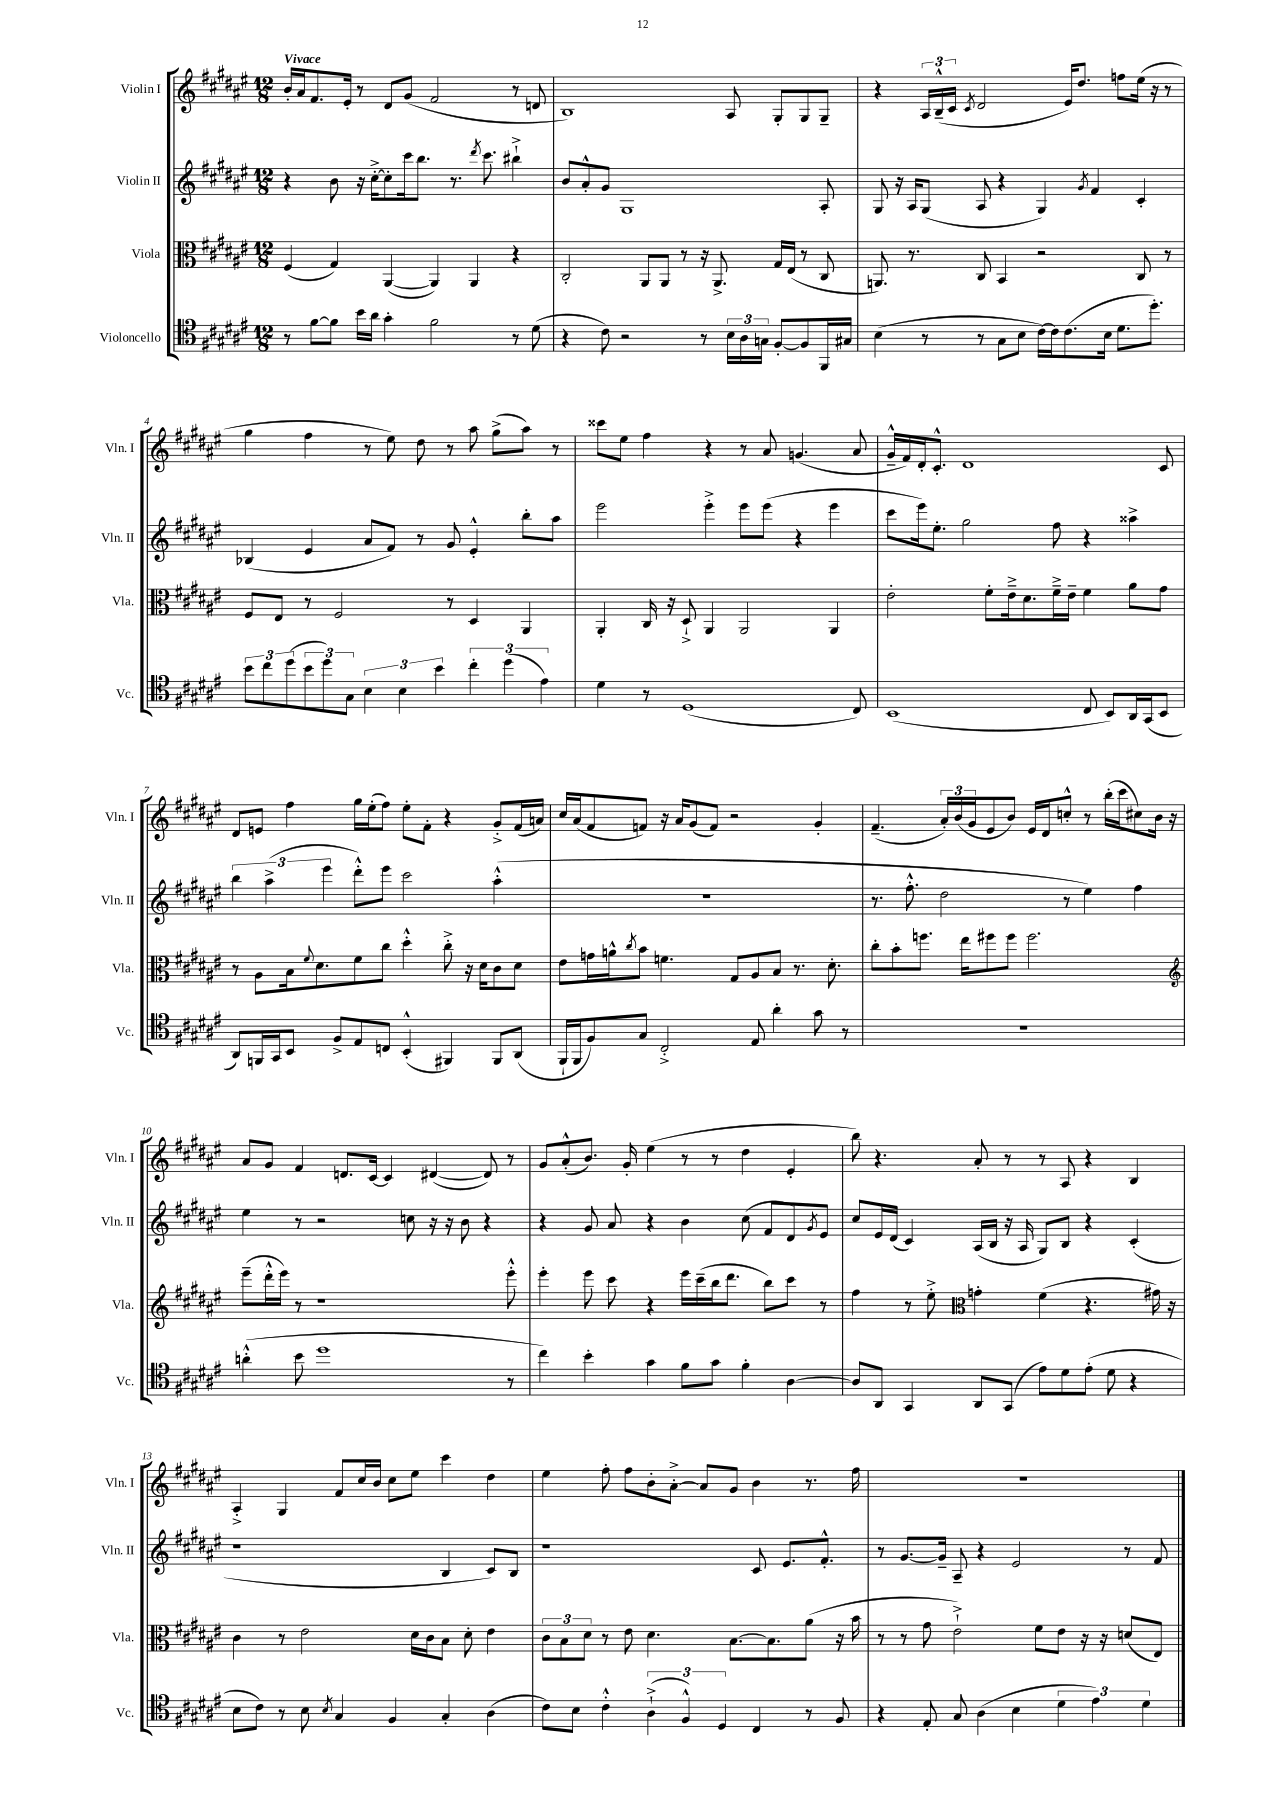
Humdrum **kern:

**kern	**kern	**kern	**kern
*staff4	*staff3	*staff2	*staff1
*clefC4	*clefC3	*clefG2	*clefG2
*k[f#c#g#d#a#e#]	*k[f#c#g#d#a#e#]	*k[f#c#g#d#a#e#]	*k[f#c#g#d#a#e#]
*M12/8	*M12/8	*M12/8	*M12/8
8r	(4F#/	4r	16b'/LL
.	.	.	16a#/J
[8f#\L	.	.	8.f#/
8f#\]J	4G#/)	8b\	.
.	.	.	16e#'/Jk
16b\LL	.	16r	8r
16a#\JJ	.	[16cc#'^\LK	.
4g#'\	([4AA#/	8cc#'\]	8d#/L
.	.	16ccc#\k	(8g#/J
.	.	8.bb\J	.
2f#\	4AA#/])	.	2f#/
.	.	8.r	.
.	4AA#/	.	.
.	.	8qddd#/	.
.	.	8.ccc#\	.
8r	4r	4bb#`^\	8r
(8d#\	.	.	8d/
=	=	=	=
4r	2C#'/	8b/L	1B)
.	.	8a#'^^/	.
8c#\)	.	8g#/J	.
2r	.	1G#	.
.	8AA#/L	.	.
.	8AA#/J	.	.
.	8r	.	.
8r	16r	.	.
.	8.AA#^/	.	.
24B\LL	.	.	8A#/
24A#\	.	.	.
24G\JJ	.	.	.
[8F#'/L	16G#/LL	.	8G#'/L
.	(16E#/JJ	.	.
8F#/]	8r	.	8G#/
16FF#/L	8C#/	8A#'/	8G#~/J
16G#/JJ	.	.	.
=	=	=	=
(4B\	8.AA/)	8G#/	4r
.	.	16r	.
.	8.r	16A#/LK	.
8r	.	(8G#/J	24A#/LL
.	.	.	(24B~^^/
.	.	.	24c#/JJ
.	.	.	8qc#/
8r	8C#/	8A#/	2d#/
8G#\L	4BB/	4r	.
8B\J	.	.	.
[16c#\LL)	2r	4G#/)	.
16c#\]J	.	.	.
(8.c#\	.	.	16e#/LK)
.	.	.	8.dd#/J
.	.	8qg#/	.
.	.	4f#/	.
16B\Jk	.	.	.
8.d#\L	.	.	8ff\L
.	8C#/	4c#'/	(16ee#\Jk
8.dd#'\J)	.	.	16r
.	8r	.	8r
=	=	=	=
12b\L	8F#/L	(4B-/	4gg#\
12cc#\	.	.	.
.	8E#/J	.	.
(12dd#\	.	.	.
12b\	8r	4e#/	4ff#\
12dd#\)	.	.	.
.	2F#/	.	.
12G#\J	.	.	.
6B\	.	8a#/L	8r
.	.	8f#/J)	8ee#\)
6B\	.	.	.
.	.	8r	8dd#\
6b\	.	.	.
.	8r	8g#/	8r
6cc#'\	4D#/	4e#'^^/	8aa#\
.	.	.	(8gg#^\L
(6dd#\	.	.	.
.	4AA#/	8bb'\L	8aa#\J)
6e#\)	.	.	.
.	.	8aa#\J	8r
=	=	=	=
4d#\	4AA#'/	2eee#\	8ccc##\L
.	.	.	8ee#\J
8r	16C#/	.	4ff#\
.	16r	.	.
(1D#	8D#`^/	.	.
.	4AA#/	4eee#'^\	4r
.	2AA#/	8eee#\L	8r
.	.	(8eee#\J	8a#/
.	.	4r	(4.g/
.	4AA#/	4eee#\	.
8C#/)	.	.	8a#/
=	=	=	=
(1BB	2e#'\	8ccc#\L	16g#~^^/LL
.	.	.	16f#/)
.	.	16eee#\k)	16d#'/J
.	.	8.ee#'\J	8.c#'^^/J
.	.	2gg#\	1d#
.	8f#'\L	.	.
.	16e#~^\k	.	.
.	8.d#\	.	.
.	16f#~^\L	8ff#\	.
.	16e#~\JJ	.	.
8C#/	4f#\	4r	.
8BB/L)	.	.	.
16AA#/L	8a#\L	4aa##^\	.
(16GG#/J	.	.	.
8BB/J	8g#\J	.	8c#/
=	=	=	=
8AA#/L)	8r	6bb\	8d#/L
16FF/L	8A#\L	.	8e/J
.	.	(6aa#^\	.
16GG#/J	.	.	.
8BB/J	16B\k	.	4ff#\
.	8qqf#/	.	.
.	8.d#\	.	.
.	.	6eee#\	.
8F#^/L	.	.	.
8E#/	8f#\	8ddd#'^^\L)	16gg#\LL
.	.	.	(16ee#'\J
8C/J	8cc#\J	8eee#\J	8ff#\J)
(4BB'^^/	4dd#'^^\	2ccc#\	8ee#'\L
.	.	.	8f#'\J
4FF#/)	8cc#'^\	.	4r
.	16r	.	.
.	16d#\LK	.	.
8FF#/L	8c#\	(4aa#'^^\	8g#'^/L
(8AA#/J	8d#\J	.	(16f#/L
.	.	.	16a/JJ)
=	=	=	=
16FF#`/LL	8e#\L	1.r	16cc#/LL
16FF#/J	.	.	(16a#/J
8F#/)	16g\L	.	8f#/
.	16a^^\J	.	.
.	8qcc#/	.	.
8G#/J	8b\J	.	8f/J)
2C#'^/	4.f\	.	16r
.	.	.	16a#/LK
.	.	.	(8g#/
.	.	.	8f/J)
.	8G#/L	.	2r
8E#/	8A#/	.	.
4a#'\	8B/J	.	.
.	8.r	.	.
8g#\	.	.	4g#'/
.	8.d#'\	.	.
8r	.	.	.
=	=	=	=
1.r	8cc#'\L	8.r	(4.f#~/
.	8b'\	.	.
.	.	8.ff#'^^\	.
.	8.ff\J	.	.
.	.	2dd#\	24a#'/LL)
.	.	.	(24b/
.	16ee#\LK	.	.
.	.	.	24g#/J
.	8ff#\	.	8e#/
.	8ff#\J	.	8b/J)
.	2.ff#\	.	16e#/LL
.	.	.	16d#/J
.	.	8r	8cc'^^/J
.	.	4ee#\)	8r
.	.	.	(16bb'\LL
.	.	.	16ccc#\J
.	.	4ff#\	8cc#\)
.	.	.	16b\Jk
.	.	.	16r
=	=	=	=
*	*clefG2	*	*
(4a'^^\	(8eee#~\L	4ee#\	8a#/L
.	16ddd#'^^\L	.	8g#/J
.	16eee#\JJ)	.	.
8b\	8r	8r	4f#/
1dd#	1r	2r	.
.	.	.	8.d/L
.	.	.	[16c#/Jk
.	.	.	4c#/]
.	.	8cc\	.
.	.	16r	([4d#/
.	.	16r	.
.	.	8b\	.
.	.	4r	8d#/])
8r	8eee#'^^\	.	8r
=	=	=	=
4cc#\)	4eee#'\	4r	8g#/L
.	.	.	(8a#'^^/
4b'\	8eee#\	8g#/	8.b/J)
.	8ccc#\	8a#/	.
.	.	.	16g#'/
4g#\	4r	4r	(4ee#\
8f#\L	16eee#\LL	4b\	8r
.	(16ccc#~\	.	.
8g#\J	16bb\J	.	8r
.	8.ddd#\J	.	.
4f#'\	.	(8cc#\	4dd#\
.	8bb\L)	8f#/L	.
[4A#\	8ccc#\J	8d#/)	4e#'/
.	.	8qg#/	.
.	8r	8e#/J	.
=	=	=	=
8A#/]L	4ff#\	8cc#/L	8bb\)
8AA#/J	.	16e#/L	4.r
.	.	(16d#/JJ	.
4GG#/	8r	4c#/)	.
.	8ee#'^\	.	.
*	*clefC3	*	*
8AA#/L	4g'\	(16A#/LL	8a#'/
.	.	16B/JJ	.
(8GG#/J	.	16r	8r
.	.	16A#/	.
8e#\L)	(4f#\	8G#/L)	8r
8d#\	.	8B/J	8A#/
(8e#'\J	4.r	4r	4r
8d#\	.	.	.
4r	.	(4c#'/	4B/
.	16g#\)	.	.
.	16r	.	.
=	=	=	=
8B\L	4c#\	1r	4A#'^/
8c#\J)	.	.	.
8r	8r	.	4G#/
8B\	2e#\	.	.
8qB/	.	.	.
4G#/	.	.	8f#/L
.	.	.	16cc#/L
.	.	.	16b/JJ
4F#/	.	.	8cc#\L
.	16d#\LL	.	8ee#\J
.	16c#\J	.	.
4G#'/	8B\J	4B/	4ccc#\
.	8d#'\	.	.
(4A#\	4e#\	8c#/L)	4dd#\
.	.	8B/J	.
=	=	=	=
8c#\L)	12c#\L	1r	4ee#\
.	12B\	.	.
8B\J	.	.	.
.	12d#\J	.	.
4c#'^^\	8r	.	8ff#'\
.	8e#\	.	8ff#\L
(6A#`^\	4.d#\	.	8b'\
.	.	.	[8a#'^\J
6F#^^/)	.	.	.
.	.	.	8a#/]L
6D#/	.	.	.
.	[8.B\L	.	8g#/J
4C#/	.	8c#/	4b\
.	8.B\]	.	.
.	.	8.e#/L	.
8r	(8a#\J	.	8.r
.	.	8.f#'^^/J	.
8F#/	16r	.	.
.	16b\	.	16ff#\
=	=	=	=
4r	8r	8r	1.r
.	8r	[8.g#/L	.
8E#'/	8g#\	.	.
.	.	16g#~/]Jk	.
8G#/	2e#`^\)	8A#~/	.
(4A#\	.	4r	.
4B\	.	2e#/	.
.	8f#\L	.	.
6d#\	8e#\J	.	.
.	16r	.	.
6e#\)	.	.	.
.	16r	.	.
.	(8d/L	8r	.
6d#\	.	.	.
.	8E#/J)	8f#/	.
==	==	==	==
*-	*-	*-	*-
